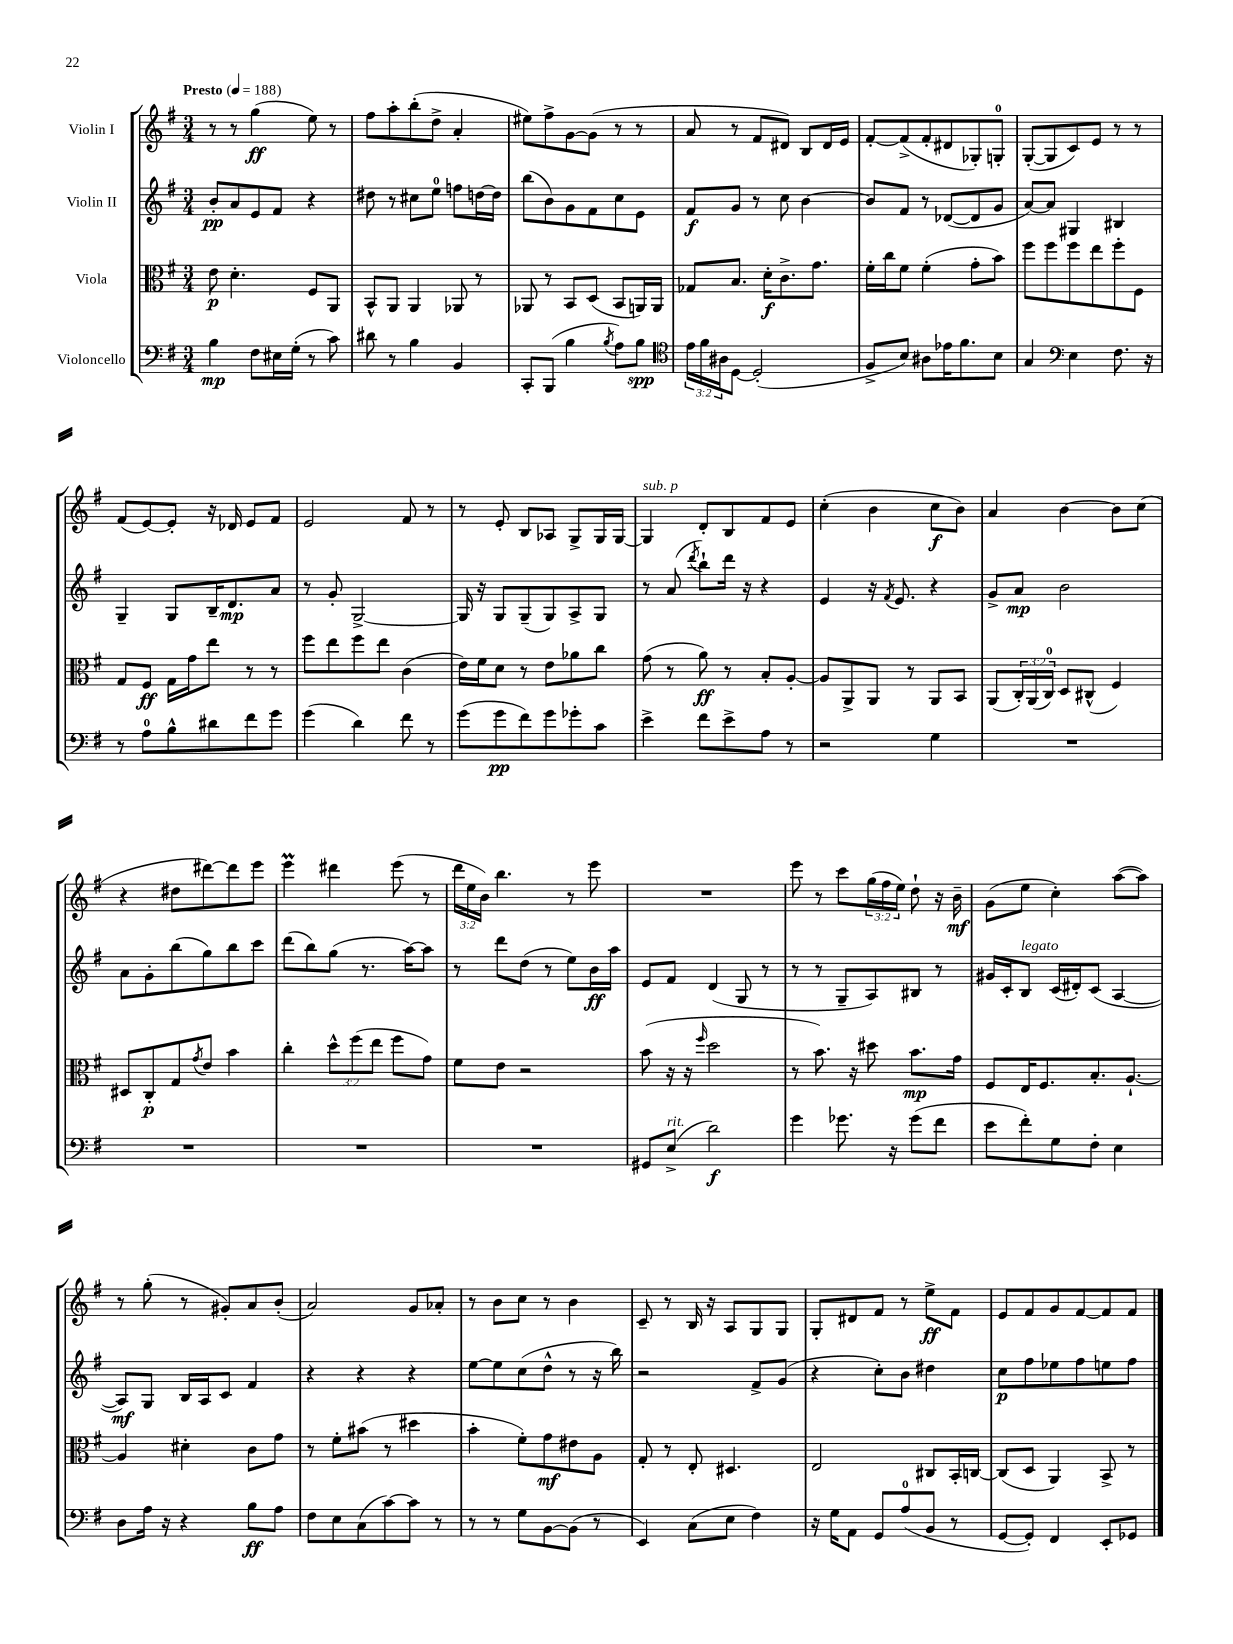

**kern	**kern	**kern	**kern
*staff4	*staff3	*staff2	*staff1
*clefF4	*clefC3	*clefG2	*clefG2
*k[f#]	*k[f#]	*k[f#]	*k[f#]
*M3/4	*M3/4	*M3/4	*M3/4
*MM188	*MM188	*MM188	*MM188
4B	8e	8b'	8r
.	4.d'	8a	8r
8F#	.	8e	(4gg
16E#	.	8f#	.
(16G'	.	.	.
8r	8F#	4r	8ee)
8c)	8AA	.	8r
=	=	=	=
8d#	8BB^^	8dd#	8ff#
8r	8AA	8r	8aa'
4B	4AA	8cc#	(8bb'
.	.	8ee	8dd^
4BB	8AA-	8ff	4a'
.	8r	[16dd	.
.	.	16dd]	.
=	=	=	=
8CC'	8AA-	(8bb	8ee#)
(8BBB	8r	8b)	8ff#^
4B	8BB	8g	[8g
.	(8D	8f#	(8g]
8qB	.	.	.
8A)	8BB	8cc	8r
8B	16AA)	8e	8r
.	16AA	.	.
=	=	=	=
*clefC4	*	*	*
24e	8G-	8f#	8a
24f#	.	.	.
24A#	.	.	.
[8D	8.B	8g	8r
(2D']	.	8r	8f#
.	16d'	.	.
.	8.c^	8cc	8d#)
.	.	[4b	8B
.	8.g	.	.
.	.	.	16d#
.	.	.	16e
=	=	=	=
8F#^	16f#'	8b]	[8f#'
.	16cc	.	.
8B)	8f#	8f#	(8f#^]
8A#	(4f#'	8r	8f#'
16e-	.	([8d-	8d#
8.f#	.	.	.
.	8g'	8d-]	8G-')
8B	8b)	8g	8G'
=	=	=	=
4G	8ff#	[8a)	([8G'
.	8ff#	8a]	8G]
*clefF4	*	*	*
4E	8ff#	4G#	8c)
.	8ee	.	8e
8.F#	8ff#'	4B#	8r
.	8F#	.	8r
16r	.	.	.
=	=	=	=
8r	8G	4G~	(8f#
8A	8F#	.	[8e)
8B^^	16G	8G	8e']
.	16g	.	.
8d#	8ee	16B~	16r
.	.	8.d	16d-
8f#	8r	.	8e
8g	8r	8a	8f#
=	=	=	=
(4g	8ff#	8r	2e
.	8ee	8g'	.
4d)	8ff#	[2G^	.
.	8ee	.	.
8f#	(4c	.	8f#
8r	.	.	8r
=	=	=	=
(8g	16e)	16G]	8r
.	16f#	16r	.
8g	8d	8G	8e'
8f#)	8r	(8G~	8B
8g	8e	8G)	8A-
8g-'	8a-	8A^	8G^
8c	8cc	8G	16G
.	.	.	[16G
=	=	=	=
4e^	(8g	8r	4G]
.	8r	(8a	.
.	.	8qddd	.
8f#	8a)	8bb`)	8d'
8e^	8r	16ddd	8B
.	.	16r	.
8A	8B'	4r	8f#
8r	[8A'	.	8e
=	=	=	=
2r	8A]	4e	(4cc'
.	8AA^	.	.
.	8AA	16r	4b
.	.	8qf#	.
.	.	8.e	.
.	8r	.	.
4G	8AA	4r	8cc
.	8BB	.	8b)
=	=	=	=
2.r	(8AA	8g^	4a
.	24C')	8a	.
.	(24AA	.	.
.	24C)	.	.
.	8D	2b	[4b
.	(8C#^^	.	.
.	4F#)	.	8b]
.	.	.	(8cc
=	=	=	=
2.r	8D#	8a	4r
.	8C'	8g'	.
.	8G	(8bb	8dd#
.	8qg	.	.
.	8e	8gg)	[8ddd#)
.	4b	8bb	8ddd#]
.	.	8ccc	8eee
=	=	=	=
2.r	4cc'	(8ddd	4eee
.	.	8bb)	.
.	12dd^^	(8gg	4ddd#
.	(12ff#	.	.
.	.	8.r	.
.	12ee	.	.
.	8ff#	.	(8eee
.	.	[16aa)	.
.	8g)	8aa]	8r
=	=	=	=
2.r	8f#	8r	24ddd
.	.	.	24ee
.	.	.	24b)
.	8e	8ddd	4.bb
.	2r	(8dd	.
.	.	8r	.
.	.	8ee)	8r
.	.	16b	8eee
.	.	16aa	.
=	=	=	=
8GG#	(8b	8e	2.r
(8E^	16r	8f#	.
.	16r	.	.
.	16qqff#	.	.
2d)	2dd	(4d	.
.	.	8G	.
.	.	8r	.
=	=	=	=
4g	8r	8r	8eee
.	8.b)	8r	8r
8.g-	.	8G~	8ccc
.	16r	.	.
.	8dd#	8A)	(24gg
.	.	.	24ff#
16r	.	.	.
.	.	.	24ee)
(8g-	8.b	8B#	8dd`
8f#	.	8r	16r
.	16g	.	16b~
=	=	=	=
8e	8F#	16g#	(8g
.	.	16c'	.
8f#')	16E	8B	8ee
.	8.F#	.	.
8G	.	(16c	4cc')
.	.	16d#')	.
8F#'	8.B'	(8c	.
4E	.	[4A	([8aa
.	[8.A`	.	.
.	.	.	8aa])
=	=	=	=
8D	4A]	8A])	8r
16A	.	8G	(8gg'
16r	.	.	.
4r	4d#'	16B	8r
.	.	16A	.
.	.	8c	8g#')
8B	8c	4f#	8a
8A	8g	.	(8b'
=	=	=	=
8F#	8r	4r	2a)
8E	8f#'	.	.
(8C	(8b#	4r	.
[8c)	8r	.	.
8c]	4dd#	4r	8g
8r	.	.	8a-'
=	=	=	=
8r	4b'	[8ee	8r
8r	.	8ee]	8b
8G	8f#')	(8cc	8cc
[8BB	8g	8dd^^	8r
(8BB]	8e#	8r	4b
8r	8A	16r	.
.	.	16bb)	.
=	=	=	=
4EE)	8G'	2r	8c~
.	8r	.	8r
(8C	8E'	.	16B
.	.	.	16r
8E	4.D#	.	8A
4F#)	.	8f#^	8G
.	.	(8g	8G
=	=	=	=
16r	2E	4r	8G'
16G	.	.	.
8AA	.	.	8d#
8GG	.	8cc')	8f#
(8A	.	8b	8r
8BB	8C#	4dd#	8ee^
8r	16BB'	.	8f#
.	[16C	.	.
=	=	=	=
[8GG	(8C]	8cc	8e
8GG'])	8D	8ff#	8f#
4FF#	4AA)	8ee-	8g
.	.	8ff#	[8f#
8EE'	8BB^	8ee	8f#]
8GG-	8r	8ff#	8f#
==	==	==	==
*-	*-	*-	*-
